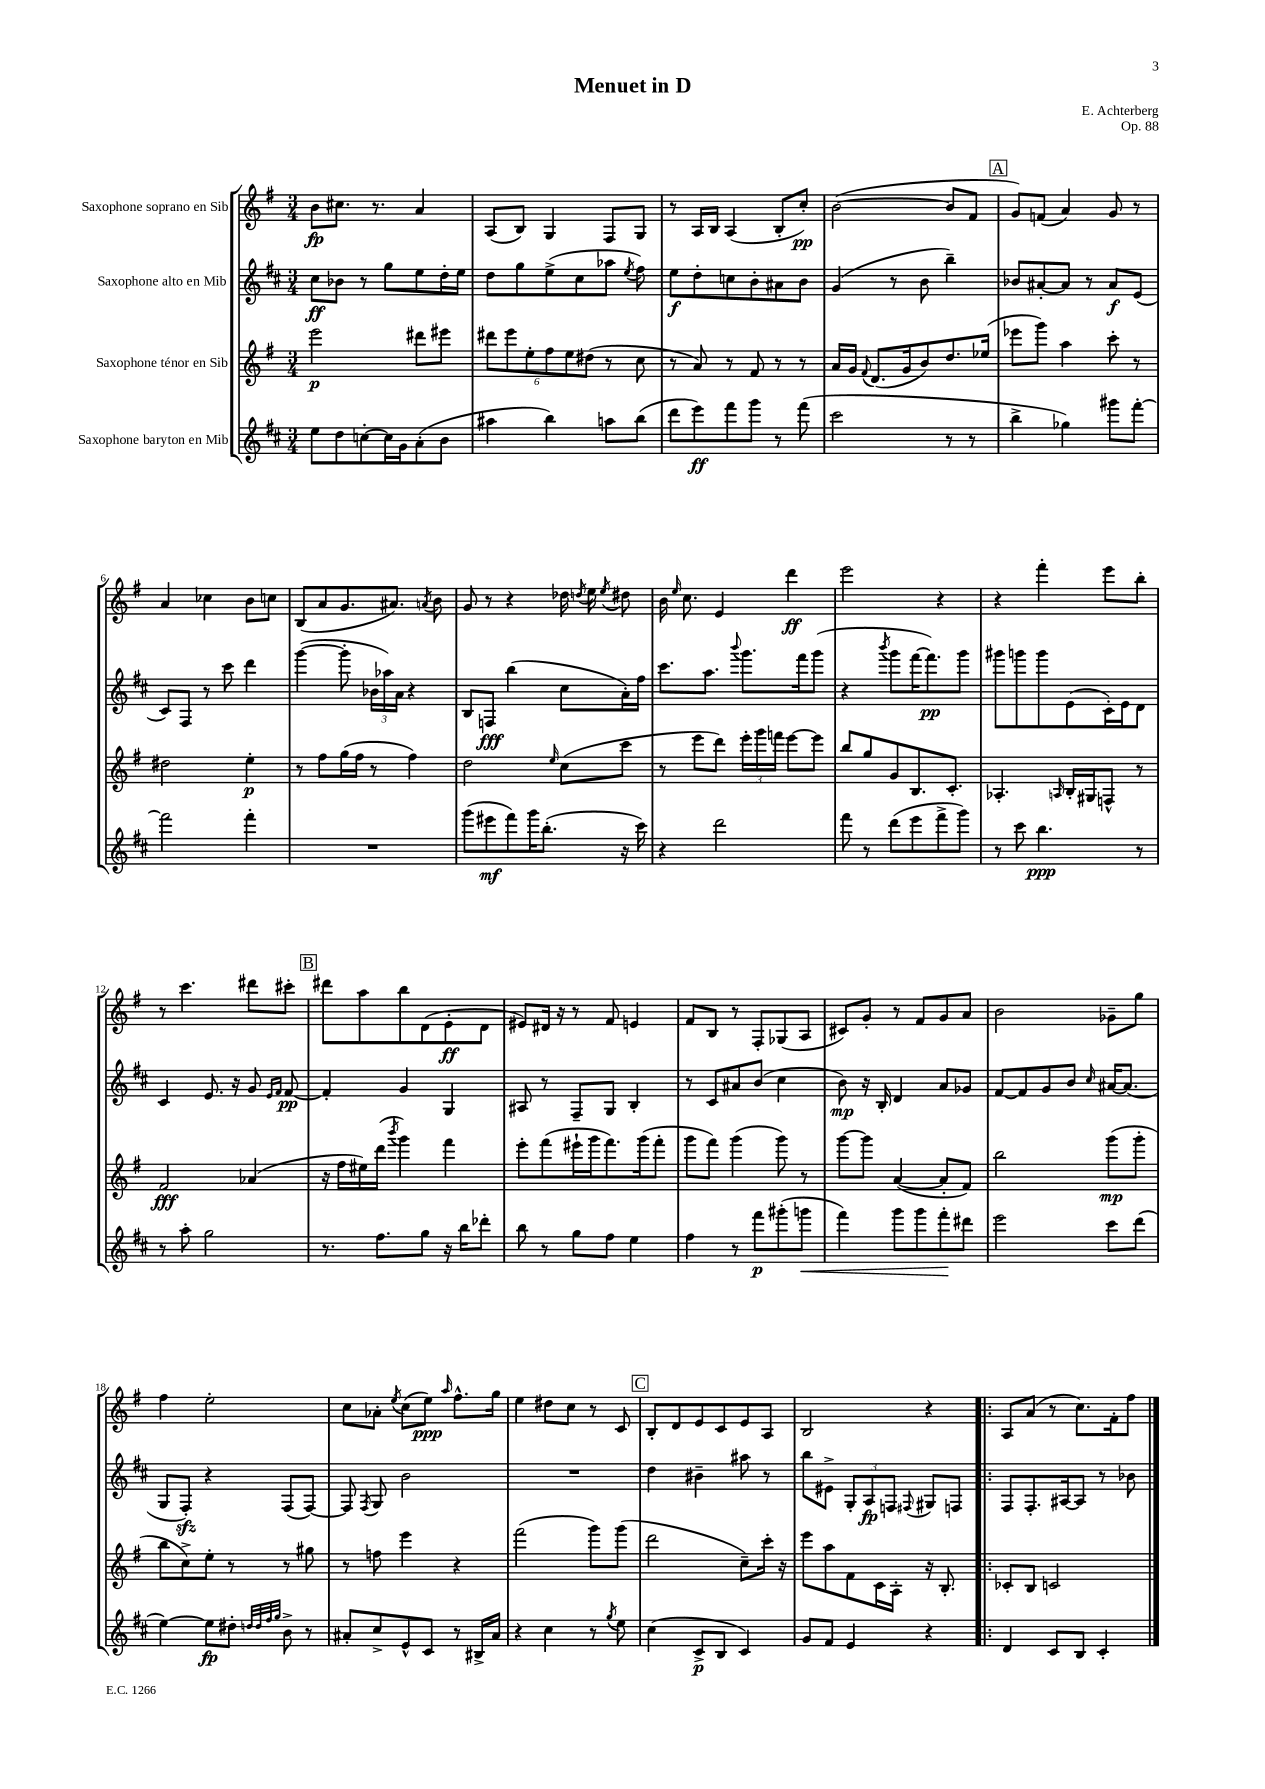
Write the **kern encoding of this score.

**kern	**dynam	**kern	**dynam	**kern	**dynam	**kern	**dynam
*part4	*part4	*part3	*part3	*part2	*part2	*part1	*part1
*staff4	*staff4	*staff3	*staff3	*staff2	*staff2	*staff1	*staff1
*I"Saxophone baryton en Mib	*	*I"Saxophone ténor en Sib	*	*I"Saxophone alto en Mib	*	*I"Saxophone soprano en Sib	*
*clefG2	*	*clefG2	*	*clefG2	*	*clefG2	*
*k[f#c#]	*	*k[f#]	*	*k[f#c#]	*	*k[f#]	*
*M3/4	*	*M3/4	*	*M3/4	*	*M3/4	*
=1	=1	=1	=1	=1	=1	=1	=1
8ee\L	.	2eee\	p	8cc#\L	ff	8b\L	fp
8dd\	.	.	.	8b-X\J	.	8.cc#X\J	.
[8ccn'\	.	.	.	8r	.	.	.
.	.	.	.	.	.	8.r	.
16cc\L]	.	.	.	8gg\L	.	.	.
16g\J	.	.	.	.	.	.	.
(8a'\	.	8ddd#X\L	.	8ee\	.	4a/	.
8b\J	.	8eee#X\J	.	16dd'\L	.	.	.
.	.	.	.	16ee\JJ	.	.	.
=2	=2	=2	=2	=2	=2	=2	=2
4aa#X\	.	12ddd#X\L	.	8dd\L	.	(8A/L	.
.	.	12eee\	.	.	.	.	.
.	.	.	.	8gg\	.	8B/J)	.
.	.	12ee'\	.	.	.	.	.
4bb\)	.	12ff#\	.	(8ee^\	.	4G/	.
.	.	12ee\	.	.	.	.	.
.	.	.	.	8cc#\	.	.	.
.	.	(12dd#X\J	.	.	.	.	.
8aan\L	.	8r	.	8aa-X\J	.	8F#/L	.
.	.	.	.	8qee/	.	.	.
(8bb\J	.	8cc\	.	8ff#\)	.	8G/J	.
=3	=3	=3	=3	=3	=3	=3	=3
8ddd\L	.	8r	.	8ee\L	f	8r	.
8eee\)	ff	8a/)	.	8dd'\	.	16A/LL	.
.	.	.	.	.	.	16B/JJ	.
8fff#\	.	8r	.	8ccn\	.	(4A/	.
8ggg\J	.	8f#/	.	8b'\	.	.	.
8r	.	8r	.	8a#X\	.	8B'/L	.
(8fff#\	.	8r	.	8b\J	.	8cc'/J)	pp
=4	=4	=4	=4	=4	=4	=4	=4
2ccc#\	.	16a/LL	.	(4g/	.	([2b\	.
.	.	16g/JJ	.	.	.	.	.
.	.	8qqf#/	.	.	.	.	.
.	.	(8.d/L	.	.	.	.	.
.	.	.	.	8r	.	.	.
.	.	16g/k	.	.	.	.	.
.	.	8b/)	.	8b\	.	.	.
8r	.	8.dd/	.	4bb~\)	.	8b/L]	.
8r	.	.	.	.	.	8f#/J	.
.	.	(16ee-X/Jk	.	.	.	.	.
!!LO:REH:place=s1:t=A
=5	=5	=5	=5	=5	=5	=5	=5
4bb^\	.	8eee-X\L	.	8b-X/L	.	8g/L)	.
.	.	8ggg\J)	.	[8a#X'/	.	(8fn/J	.
4gg-X\)	.	4aa\	.	8a#/J]	.	4a/)	.
.	.	.	.	8r	.	.	.
8ggg#X\L	.	8ccc'\	.	8a#/L	f	8g/	.
[8fff#'\J	.	8r	.	(8e/J	.	8r	.
!!LO:LB:g=z
=6	=6	=6	=6	=6	=6	=6	=6
2fff#\]	.	2dd#X\	.	8c#/L)	.	4a/	.
.	.	.	.	8F#/J	.	.	.
.	.	.	.	8r	.	4cc-X\	.
.	.	.	.	8ccc#\	.	.	.
4fff#'\	.	4ee'\	p	4ddd\	.	8b\L	.
.	.	.	.	.	.	8ccn\J	.
=7	=7	=7	=7	=7	=7	=7	=7
2.r	.	8r	.	([4ggg\	.	(8B/L	.
.	.	8ff#\L	.	.	.	8a/	.
.	.	(16gg\L	.	8ggg'\]	.	8.g/	.
.	.	16ff#\JJ	.	.	.	.	.
.	.	8r	.	24b-X\LL	.	.	.
.	.	.	.	24aa-X\)	.	.	.
.	.	.	.	.	.	8.a#X/J)	.
.	.	.	.	24a\JJ	.	.	.
.	.	4ff#\)	.	4r	.	.	.
.	.	.	.	.	.	8qan/	.
.	.	.	.	.	.	8b\	.
=8	=8	=8	=8	=8	=8	=8	=8
(8ggg\L	.	2dd\	.	8B/L	.	8g/	.
8eee#X\	mf	.	.	8Fn/J	fff	8r	.
8fff#\)	.	.	.	(4bb\	.	4r	.
16ggg\K	.	.	.	.	.	.	.
(8.bb'\J	.	.	.	.	.	.	.
.	.	16qqee/	.	.	.	.	.
.	.	(8cc\L	.	8cc#\L	.	16dd-X\	.
.	.	.	.	.	.	8qddn/	.
.	.	.	.	.	.	16ee\	.
.	.	.	.	.	.	8qee/	.
16r	.	8ccc\J	.	16a'\L)	.	8dd#X\	.
16ccc#\)	.	.	.	16ff#\JJ	.	.	.
=9	=9	=9	=9	=9	=9	=9	=9
4r	.	8r	.	8.ccc#\L	.	16b\	.
.	.	.	.	.	.	16qqee/	.
.	.	.	.	.	.	8.cc\	.
.	.	8eee\L	.	.	.	.	.
.	.	.	.	8.aa\J	.	.	.
2ddd\	.	8ddd\J)	.	.	.	4e/	.
.	.	.	.	8qqbbb/	.	.	.
.	.	24eee'\LL	.	8.ggg\L	.	.	.
.	.	24ggg\	.	.	.	.	.
.	.	24fffn\JJ	.	.	.	.	.
.	.	[8eee\L	.	.	.	4ddd\	ff
.	.	.	.	16fff#\k	.	.	.
.	.	8eee\J]	.	(8ggg\J	.	.	.
=10	=10	=10	=10	=10	=10	=10	=10
8fff#\	.	8bb/L	.	4r	.	2eee\	.
8r	.	8gg/	.	.	.	.	.
.	.	.	.	8qbbb/	.	.	.
(8ddd\L	.	8g/	.	8ggg\L	.	.	.
8eee\	.	8.B/	.	[16fff#\K	.	.	.
.	.	.	.	8.fff#\])	pp	.	.
8fff#^\	.	.	.	.	.	4r	.
.	.	8.c'/J	.	.	.	.	.
8ggg\J)	.	.	.	8ggg\J	.	.	.
=11	=11	=11	=11	=11	=11	=11	=11
8r	.	4.A-X'/	.	8ggg#X\L	.	4r	.
8ccc#\	.	.	.	8gggn\	.	.	.
4.bb\	ppp	.	.	8ggg\	.	4fff#'\	.
.	.	16qqAn/	.	.	.	.	.
.	.	16B'/LL	.	(8e\	.	.	.
.	.	16G#X/J	.	.	.	.	.
.	.	8Fn^^/J	.	16c#'\L)	.	8eee\L	.
.	.	.	.	16e\J	.	.	.
8r	.	8r	.	8d\J	.	8bb'\J	.
!!LO:LB:g=z
=12	=12	=12	=12	=12	=12	=12	=12
8r	.	2f#/	fff	4c#/	.	8r	.
8aa'\	.	.	.	.	.	4.ccc\	.
2gg\	.	.	.	8.e/	.	.	.
.	.	.	.	16r	.	.	.
.	.	(4a-X/	.	8g/	.	8ddd#X\L	.
.	.	.	.	16qqe/LL	.	.	.
.	.	.	.	16qqf#/JJ	.	.	.
.	.	.	.	[8f#/	pp	8ccc#X'\J	.
!!LO:REH:place=s1:t=B
=13	=13	=13	=13	=13	=13	=13	=13
8.r	.	16r	.	4f#'/]	.	8ddd#X\L	.
.	.	16ff#\LL	.	.	.	.	.
.	.	16ee#X\)	.	.	.	8aa\	.
8.ff#\L	.	(16ddd\JJ	.	.	.	.	.
.	.	8qbbb/	.	.	.	.	.
.	.	4ggg\)	.	4g/	.	8bb\	.
8gg\J	.	.	.	.	.	(8d\	.
16r	.	4fff#\	.	4G/	.	8e'\	ff
16bb\KL	.	.	.	.	.	.	.
8ddd-X'\J	.	.	.	.	.	8d\J	.
=14	=14	=14	=14	=14	=14	=14	=14
8bb\	.	8eee'\L	.	8A#X/	.	8e#X/L)	.
8r	.	(8fff#\	.	8r	.	16d#X/Jk	.
.	.	.	.	.	.	16r	.
8gg\L	.	16eee#X`\L	.	8F#~/L	.	8r	.
.	.	16ggg\J	.	.	.	.	.
8ff#\J	.	8.fff#\)	.	8G/J	.	8f#/	.
4ee\	.	.	.	4B'/	.	4en/	.
.	.	(16ggg\k	.	.	.	.	.
.	.	8fff#'\J	.	.	.	.	.
=15	=15	=15	=15	=15	=15	=15	=15
4ff#\	.	8ggg\L	.	8r	.	8f#/L	.
.	.	8fff#\J)	.	8c#/L	.	8B/J	.
8r	.	(4ggg\	.	8a#X/	.	8r	.
8fff#\L	p	.	.	(8b/J	.	8F#'/L	.
(8ggg#X'\	.	8ggg\)	.	4cc#\	.	(8G-X/	.
!	!LO:HP:b	!	!	!	!	!	!
8gggn\J	<	8r	.	.	.	8A/J	.
=16	=16	=16	=16	=16	=16	=16	=16
4fff#\)	.	[8ggg\L	.	8b\)	mp	8c#X/L)	.
.	.	8ggg\J]	.	16r	.	8g'/J	.
.	.	.	.	16B'/	.	.	.
8ggg\L	.	([4a/	.	4d/	.	8r	.
8ggg\	.	.	.	.	.	8f#/L	.
8fff#'\	.	8a'/L]	.	8a/L	.	8g/	.
8ddd#X\J	[	8f#/J)	.	8g-X/J	.	8a/J	.
=17	=17	=17	=17	=17	=17	=17	=17
2eee\	.	2bb\	.	[8f#/L	.	2b\	.
.	.	.	.	8f#/]	.	.	.
.	.	.	.	8g/	.	.	.
.	.	.	.	8b/J	.	.	.
.	.	.	.	16qqcc#/	.	.	.
8ccc#\L	.	(8ggg\L	mp	[16a#X/KL	.	8g-X~\L	.
.	.	.	.	(8.a#/J]	.	.	.
(8ddd\J	.	8ggg'\J	.	.	.	8gg\J	.
!!LO:LB:g=z
=18	=18	=18	=18	=18	=18	=18	=18
[4ee\)	.	8bb\L	.	8G/L	.	4ff#\	.
.	.	8cc^\)	.	8F#zz'/J)	.	.	.
8ee\L]	fp	8ee'\J	.	4r	.	2ee'\	.
8dd#X'\J	.	8r	.	.	.	.	.
32qqddn/LLL	.	.	.	.	.	.	.
32qqdd/	.	.	.	.	.	.	.
32qqff#/	.	.	.	.	.	.	.
32qqgg/JJJ	.	.	.	.	.	.	.
8b^\	.	8r	.	(8F#/L	.	.	.
8r	.	8gg#X\	.	[8F#/J)	.	.	.
=19	=19	=19	=19	=19	=19	=19	=19
8a#X'/L	.	8r	.	8F#/]	.	8cc\L	.
.	.	.	.	8qF#/	.	.	.
8cc#^/	.	8ffn\	.	8G/	.	8a-X'\J	.
.	.	.	.	.	.	8qee/	.
8e^^/	.	4eee\	.	2b\	.	(8cc\L	.
8c#/J	.	.	.	.	.	8ee\J)	ppp
.	.	.	.	.	.	16qqaa/	.
8r	.	4r	.	.	.	8.ff#^^\L	.
16B#X^/LL	.	.	.	.	.	.	.
16a#/JJ	.	.	.	.	.	16gg\Jk	.
=20	=20	=20	=20	=20	=20	=20	=20
4r	.	(2fff#\	.	2.r	.	4ee\	.
4cc#\	.	.	.	.	.	8dd#X\L	.
.	.	.	.	.	.	8cc\J	.
8r	.	8ggg\L)	.	.	.	8r	.
8qgg/	.	.	.	.	.	.	.
8ee\	.	(8ggg\J	.	.	.	8c/	.
!!LO:REH:place=s1:t=C
=21	=21	=21	=21	=21	=21	=21	=21
(4cc#\	.	2ddd\	.	4dd\	.	8B'/L	.
.	.	.	.	.	.	8d/	.
8c#^/L	p	.	.	4b#X~\	.	8e/	.
8B/J	.	.	.	.	.	8c/	.
4c#/)	.	8cc~\L)	.	8aa#X\	.	8e/	.
.	.	16ccc'\Jk	.	8r	.	8A/J	.
.	.	16r	.	.	.	.	.
=22	=22	=22	=22	=22	=22	=22	=22
8g/L	.	8eee\L	.	8bb\L	.	2B/	.
8f#/J	.	8aa\	.	8e#X^\J	.	.	.
4e/	.	8f#\	.	12G'/L	.	.	.
.	.	.	.	12A/	fp	.	.
.	.	16c\L	.	.	.	.	.
.	.	.	.	12Fn/J	.	.	.
.	.	16A'\JJ	.	.	.	.	.
.	.	.	.	8qqF#X/	.	.	.
4r	.	16r	.	8G#X/L	.	4r	.
.	.	8.B'/	.	.	.	.	.
.	.	.	.	8Fn/J	.	.	.
=23!|:	=23!|:	=23!|:	=23!|:	=23!|:	=23!|:	=23!|:	=23!|:
4d/	.	8c-X'/L	.	8F#/L	.	8A/L	.
.	.	8B/J	.	8.F#'/	.	(8a/J	.
8c#/L	.	2cn/	.	.	.	8r	.
.	.	.	.	[16A#X/k	.	.	.
8B/J	.	.	.	8A#/J]	.	8.cc\L)	.
4c#'/	.	.	.	8r	.	.	.
.	.	.	.	.	.	16f#'\k	.
.	.	.	.	8b-X\	.	8ff#\J	.
==	==	==	==	==	==	==	==
*-	*-	*-	*-	*-	*-	*-	*-
